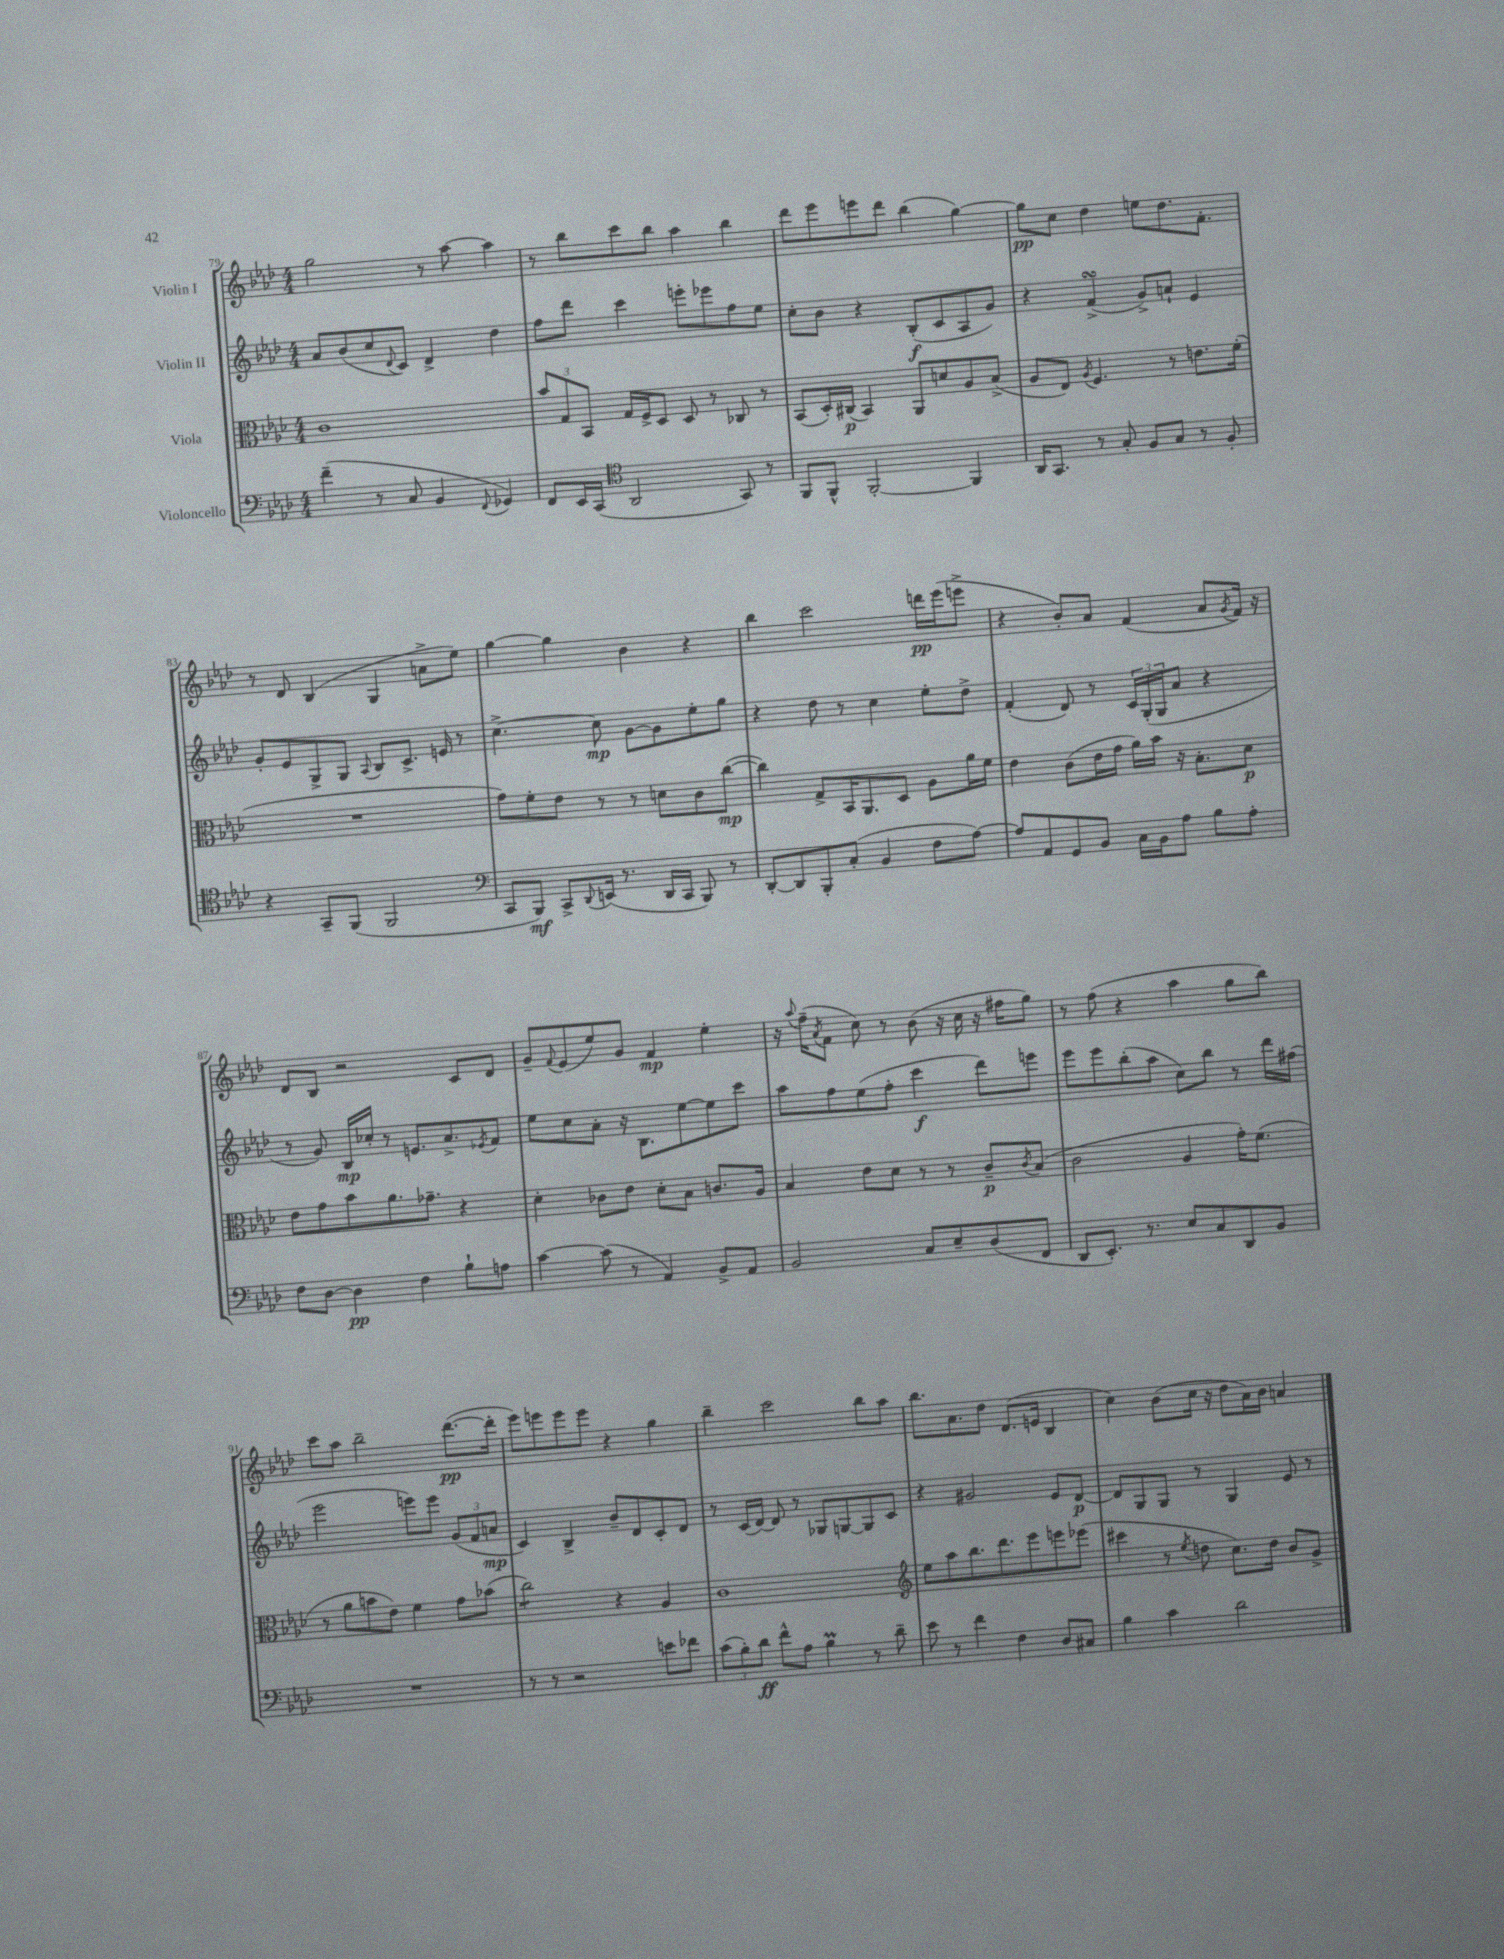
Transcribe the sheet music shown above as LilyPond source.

<<
\new StaffGroup <<
\new Staff = "s0" \with { instrumentName = "Violin I" } {
    \clef treble \key aes \major \numericTimeSignature \time 4/4
    g''2 r8 aes''8~ aes''4 |
    r8 bes''8 c'''8 bes''8 aes''4 bes''4 |
    des'''8 ees'''8 e'''8 des'''8 bes''4( g''4~) |
    g''8\pp c''8 des''4 e''8 des''8. f'8.-. |
    r8 des'8 bes4( g4 a'8-> ees''8) |
    g''4~ g''4 bes'4 r4 |
    bes''4 c'''2 d'''16\pp ees'''16( e'''8-> |
    r4 bes'8-.) aes'8 f'4( aes'8 \acciaccatura { g'8 } f'16) r16 |
    des'8 bes8 r2 c'8 des'8 |
    g'8-- \appoggiatura { f'8 } ees'8( ees''8) g'8 f'4\mp ees''4-. |
    r16 \appoggiatura { aes''8 } f''16--( \acciaccatura { aes'8 } f'8 c''8) r8 bes'8( r16 c''16 r16 fis''16 g''8) |
    r8 f''8( r4 aes''4 g''8 bes''8) |
    c'''8 aes''8 bes''2-- des'''8.~\pp( des'''16-. |
    ees'''8) e'''8 e'''8 e'''8 r4 g''4 |
    bes''4-- c'''2 bes''8 aes''8 |
    bes''8. aes'8. des''8 des'8.( e'16 bes4 |
    c''4) bes'8( c''16 r16 des''8 aes'16) bes'16 a'4 \bar "|." |
}
\new Staff = "s1" \with { instrumentName = "Violin II" } {
    \clef treble \key aes \major \numericTimeSignature \time 4/4
    aes'8 bes'8( c''8 \appoggiatura { des'8 } c'8) des'4-> des''4 |
    f''8 des'''8 c'''4 e'''8-. ees'''8 f''8 ees''8 |
    c''8-. bes'8 r4 bes8-.\f( c'8 aes8 g'8) |
    r4 f'4->\turn( g'8->) a'8-! ees'4 |
    g'8-. ees'8 g8-> g8 \appoggiatura { aes8 } bes8 c'8.-> e'16 r8 |
    c''4.~-> c''8\mp g'8~ g'8 ees''8-. g''8 |
    r4 des''8 r8 c''4 ees''8-. des''8-> |
    f'4-.( des'8) r8 \tuplet 3/2 { c'16 g16-.( g16 } aes'8 r4 |
    r8 g'8) bes16\mp ces''16-. r8 e'8. aes'8.-> \acciaccatura { ees'8 } f'8 |
    ees''8 c''8 aes'8-. r16 bes8. ees''8~ ees''8 c'''8 |
    aes''8 f''8 ees''8( f''8-. c'''4\f des'''8) e'''8 |
    ees'''8 ees'''8 bes''8-.( aes''8 c''8) bes''8 r8 des'''16 fis''16( |
    ees'''2 e'''8) e'''8 \tuplet 3/2 { g'8( f'8 a'8\mp } |
    c'4) bes4-> bes'8-- des'8 c'8-. des'8 |
    r8 c'16( des'16~) des'8 r8 ges8 g8~ g8 c'8 |
    r4 gis'2 ees'8 des'8~\p |
    des'8 g8 g8 r8 g4 ees'8 r8 \bar "|." |
}
\new Staff = "s2" \with { instrumentName = "Viola" } {
    \clef alto \key aes \major \numericTimeSignature \time 4/4
    c'1 |
    \tuplet 3/2 { bes'8 g8 bes,8 } g16 f16-> des8 des8 r8 ces8 r8 |
    bes,8( des16-.) cis16\p( bes,4) aes,8 d'8 aes8 bes8->( |
    aes8 ees8) \acciaccatura { aes8 } f4. r8 e'8. f'16-.( |
    R1 |
    g'8) f'8-. ees'8 r8 r8 d'8 c'8 c''8~\mp( |
    c''4) g8-> bes,16 aes,8. des8 aes8 aes'16 f'16 |
    ees'4 c'8( ees'16 g'16 aes'16) bes'16 r16 bes8.-. des'8\p |
    ees'8 g'8 bes'8 aes'8. ges'8.-- r4 |
    des'4-. ces'8 ees'8 des'8-. bes8 c'8. aes16 |
    bes4 ees'8 des'8 r8 r8 c'8--\p \acciaccatura { c'8 } bes8( |
    c'2 aes4 g'16-.) f'8.( |
    r8 aes'8 b'8 ees'8) f'4 g'8 bes'8( |
    c''2:8) r4 aes4 |
    c'1 |
    \clef treble ees''8 aes''8 bes''8. des'''8. ees'''8 e'''8 ees'''8( |
    cis'''4 r8 \acciaccatura { ees''8 } d''8 c''8.) d''16 bes'8 g'8-> \bar "|." |
}
\new Staff = "s3" \with { instrumentName = "Violoncello" } {
    \clef bass \key aes \major \numericTimeSignature \time 4/4
    f'4--( r8 c8 bes,4 \appoggiatura { f,8 } ges,4) |
    f,8 ees,16 c,16( \clef tenor aes,2 g,8) r8 |
    f,8 f,8-^ f,2~-. f,4 |
    aes,16 g,8. r8 g8-. f8 g8 r8 f8-. |
    r4 g,8-- f,8( f,2 |
    \clef bass c,8 bes,,8\mf) c,8-> \appoggiatura { des,8 } e,16( r8. des,16 c,16 bes,,8) r8 |
    des,8~-. des,8 bes,,8-. c8-.( bes,4 f8 aes8~) |
    aes8 aes,8 g,8 bes,8 c16 bes,16 aes8 bes8 aes8-. |
    f8 des8~ des4\pp f4 bes8-! a8 |
    c'4~ c'8( r8 aes,4) bes,8-> aes,8 |
    bes,2 c8 ees8-- des8( f,8 |
    des,8 ees,8.-.) r8. ees8 c8 des,8 bes,8 |
    R1 |
    r8 r8 r2 e'8 fes'8 |
    \tuplet 3/2 { c'8( bes8-.) des'8\ff } f'8-^ aes8 bes4\prall r8 des'8-- |
    ees'8 r8 f'4 f4 des8 cis8 |
    bes4 c'4 des'2 \bar "|." |
}
>>
>>
\layout { \context { \Score currentBarNumber = #79 } }
